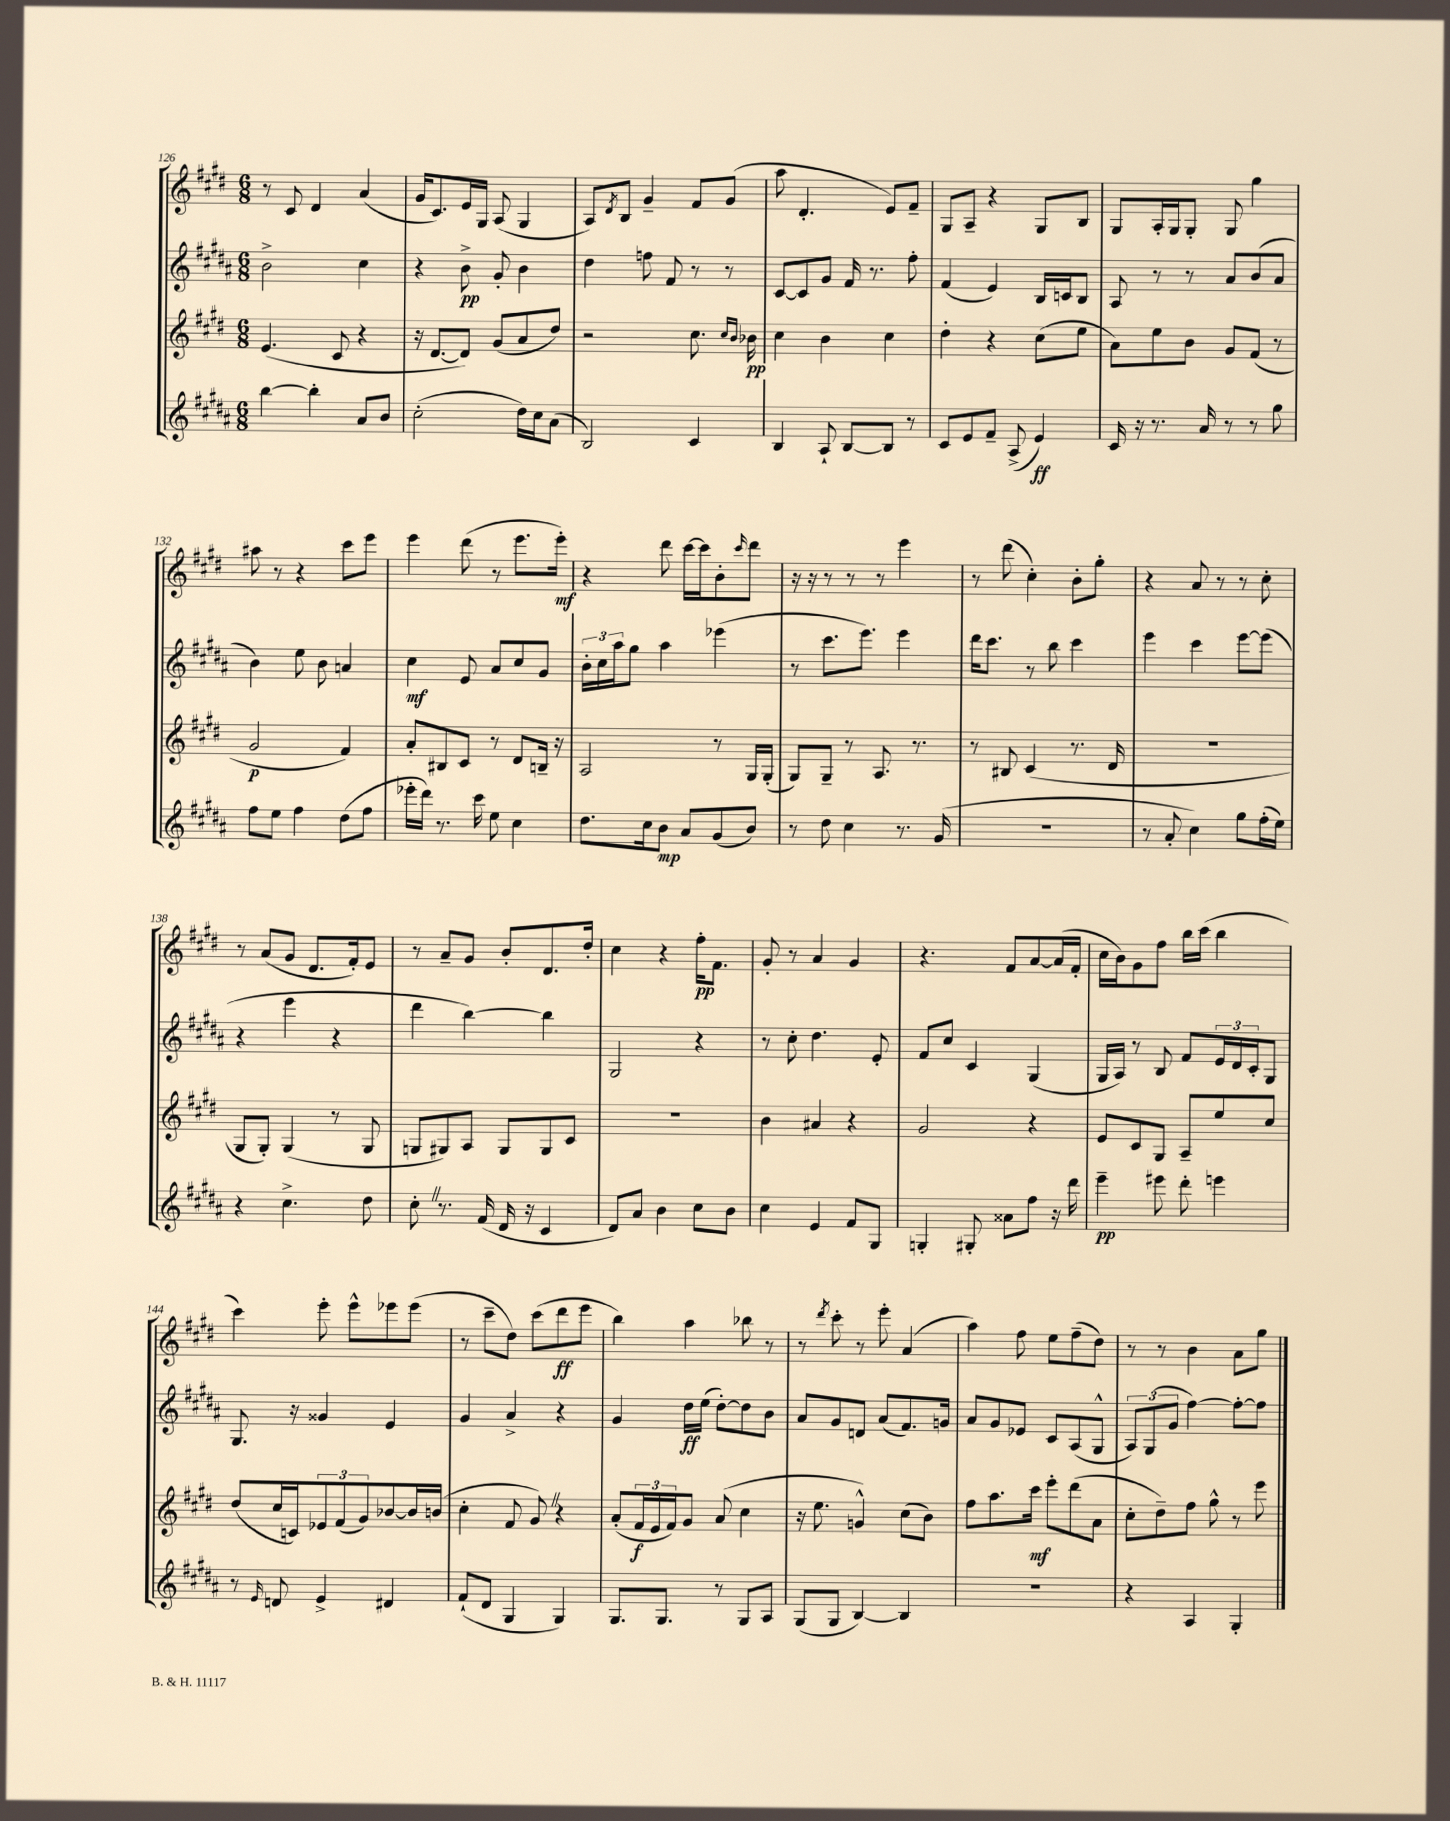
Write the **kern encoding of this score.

**kern	**kern	**kern	**kern
*staff4	*staff3	*staff2	*staff1
*clefG2	*clefG2	*clefG2	*clefG2
*k[f#c#g#d#a#]	*k[f#c#g#d#]	*k[f#c#g#d#a#]	*k[f#c#g#d#]
*M6/8	*M6/8	*M6/8	*M6/8
[4bb	(4.e	2b^	8r
.	.	.	8c#
4bb']	.	.	4d#
.	8c#	.	.
8a#	4r	4cc#	(4a
8b	.	.	.
=	=	=	=
(2cc#'	16r	4r	16g#
.	[8.d#	.	8.c#)
.	8d#])	8b^	16e
.	.	.	16G#
.	(8g#	8g#'	(8A
16dd#)	8a	4b	4G#
16cc#	.	.	.
(8a#	8dd#)	.	.
=	=	=	=
2B)	2r	4dd#	8A)
.	.	.	8qd#
.	.	.	8B
.	.	8ff	4g#~
.	.	8f#	.
4c#	8.cc#	8r	8f#
.	.	8r	(8g#
.	16qqcc#	.	.
.	16qqb	.	.
.	16b-	.	.
=	=	=	=
4B	4cc#	[8c#	8aa
.	.	8c#]	4.d#'
8A#`	4b	8g#	.
[8B	.	16f#	.
.	.	8.r	.
8B]	4cc#	.	8e)
8r	.	8ff#'	8f#~
=	=	=	=
8c#	4dd#'	(4f#	8G#
8e	.	.	8A~
8f#~	4r	4e)	4r
(8A#^	.	.	.
4e)	(8cc#	16B	8G#
.	.	16c	.
.	8ee	8B	8B
=	=	=	=
16c#	8a)	8A#	8G#
16r	.	.	.
8.r	8ee	8r	16A'
.	.	.	16G#
.	8b	8r	8G#'
16a#	.	.	.
8r	8g#	8a#	8G#
8r	(8f#	(8b	4gg#
8gg#	8r	8a#	.
=	=	=	=
8ff#	2g#	4b)	8aa#
8ee	.	.	8r
4ff#	.	8ee	4r
.	.	8b	.
(8dd#	4f#)	4a	8ccc#
8ff#	.	.	8eee
=	=	=	=
16eee-'	8a'	4cc#	4eee
16ddd#)	.	.	.
8.r	8B#	.	.
.	8c#	8e	(8ddd#
16ccc#	.	.	.
8ee	8r	8a#	8r
4cc#	8d#	8cc#	8.eee
.	16B~	8g#	.
.	16r	.	16eee')
=	=	=	=
8.dd#	2A	24b'	4r
.	.	24cc#	.
.	.	24aa#	.
.	.	8gg#	.
16cc#	.	.	.
8b	.	4aa#	8ddd#
8a#	.	.	[16ccc#
.	.	.	16ccc#]
(8g#	8r	(4eee-	8b'
.	.	.	16qqccc#
8b)	16G#	.	8ddd#
.	(16G#'	.	.
=	=	=	=
8r	8G#)	8r	16r
.	.	.	16r
8dd#	8G#~	8.ccc#	8r
4cc#	8r	.	8r
.	.	8.eee)	.
.	8.A	.	8r
8.r	.	4eee	4eee
.	8.r	.	.
(16g#	.	.	.
=	=	=	=
2.r	8r	16ddd#	8r
.	.	8.ccc#	.
.	8B#	.	(8ddd#
.	(4c#	8r	4cc#')
.	.	8bb	.
.	8.r	4ccc#	8b'
.	.	.	8gg#'
.	16d#	.	.
=	=	=	=
8r	2.r	4eee	4r
8a#'	.	.	.
4cc#)	.	4ccc#	8a
.	.	.	8r
8gg#	.	[8eee	8r
(16ff#'	.	(8eee]	8cc#'
16ee)	.	.	.
=	=	=	=
4r	8G#	4r	8r
.	8G#')	.	(8a
4.cc#^	(4G#	4eee	8g#
.	.	.	8.d#
.	8r	4r	.
.	.	.	16f#')
8dd#	8G#	.	8e
=	=	=	=
8cc#'	8G	4ddd#	8r
8.r	8G#)	.	8a~
.	8A	[4bb)	8g#
(16f#	.	.	.
16d#	8G#	.	8b'
16r	.	.	.
4c#	8G#	4bb]	8.d#
.	8c#	.	.
.	.	.	16dd#'
=	=	=	=
8d#)	2.r	2G#	4cc#
8a#	.	.	.
4b	.	.	4r
8cc#	.	4r	16ff#'
.	.	.	8.f#
8b	.	.	.
=	=	=	=
4cc#	4b	8r	8g#'
.	.	8cc#'	8r
4e	4a#	4.dd#	4a
8f#	4r	.	4g#
8G#	.	8e'	.
=	=	=	=
4G'	2g#	8f#	4.r
.	.	8cc#	.
8G#'	.	4c#	.
8a##	.	.	8f#
8ff#	4r	(4G#	[8a
16r	.	.	(16a]
16ddd#	.	.	16f#'
=	=	=	=
4eee~	8e	16G#	16cc#
.	.	16A#)	16b)
.	8c#	8r	8g#
8eee#	8G#	8B	8ff#
8ddd#'	8A~	8f#	16bb
.	.	.	(16ccc#
4eee	8ee	24e	4bb
.	.	24d#	.
.	.	24c#'	.
.	8cc#	8G#	.
=	=	=	=
8r	(8dd#	8.G#	4ccc#)
16qqe	.	.	.
8d	16cc#	.	.
.	16c)	16r	.
4e^	12e-	4g##	8eee'
.	(12f#	.	.
.	.	.	8eee^^
.	12g#)	.	.
4d#	[8b-	4e	8eee-
.	16b-]	.	(8eee-
.	(16b	.	.
=	=	=	=
(8f#`	4cc#'	4g#	8r
8d#	.	.	8ccc#~
4G#	8f#	4a#^	8dd#)
.	8g#)	.	(8ccc#
4G#)	4r	4r	8ddd#
.	.	.	8eee
=	=	=	=
8.G#	(8a'	4g#	4bb)
.	24f#	.	.
.	24e	.	.
8.G#	.	.	.
.	24f#)	.	.
.	8g#	16dd#	4aa
.	.	(16ee	.
8r	(8a	[8dd#')	.
8G#	4cc#	8dd#]	8bb-
8A#	.	8b	8r
=	=	=	=
(8G#	16r	8a#	8r
.	8.ee	.	.
.	.	.	8qddd#
8G#	.	8g#	8ccc#'
[4B)	4g^^)	8d	8r
.	.	(8a#	8eee'
4B]	(8cc#	8.f#)	(4a
.	8b)	.	.
.	.	16g	.
=	=	=	=
2.r	8ff#	8a#	4aa)
.	8.aa	8g#	.
.	.	8e-	8ff#
.	16ccc#	.	.
.	8eee'	8c#	8ee
.	(8ddd#	(8A#	(8ff#~
.	8a	8G#^^	8dd#)
=	=	=	=
4r	8cc#'	12A#)	8r
.	.	(12G#	.
.	8dd#~)	.	8r
.	.	12g#	.
4A#	8ff#	[4ff#)	4b
.	8gg#^^	.	.
4G#'	8r	8ff#'_	8a
.	8eee	8ff#]	8gg#
==	==	==	==
*-	*-	*-	*-
